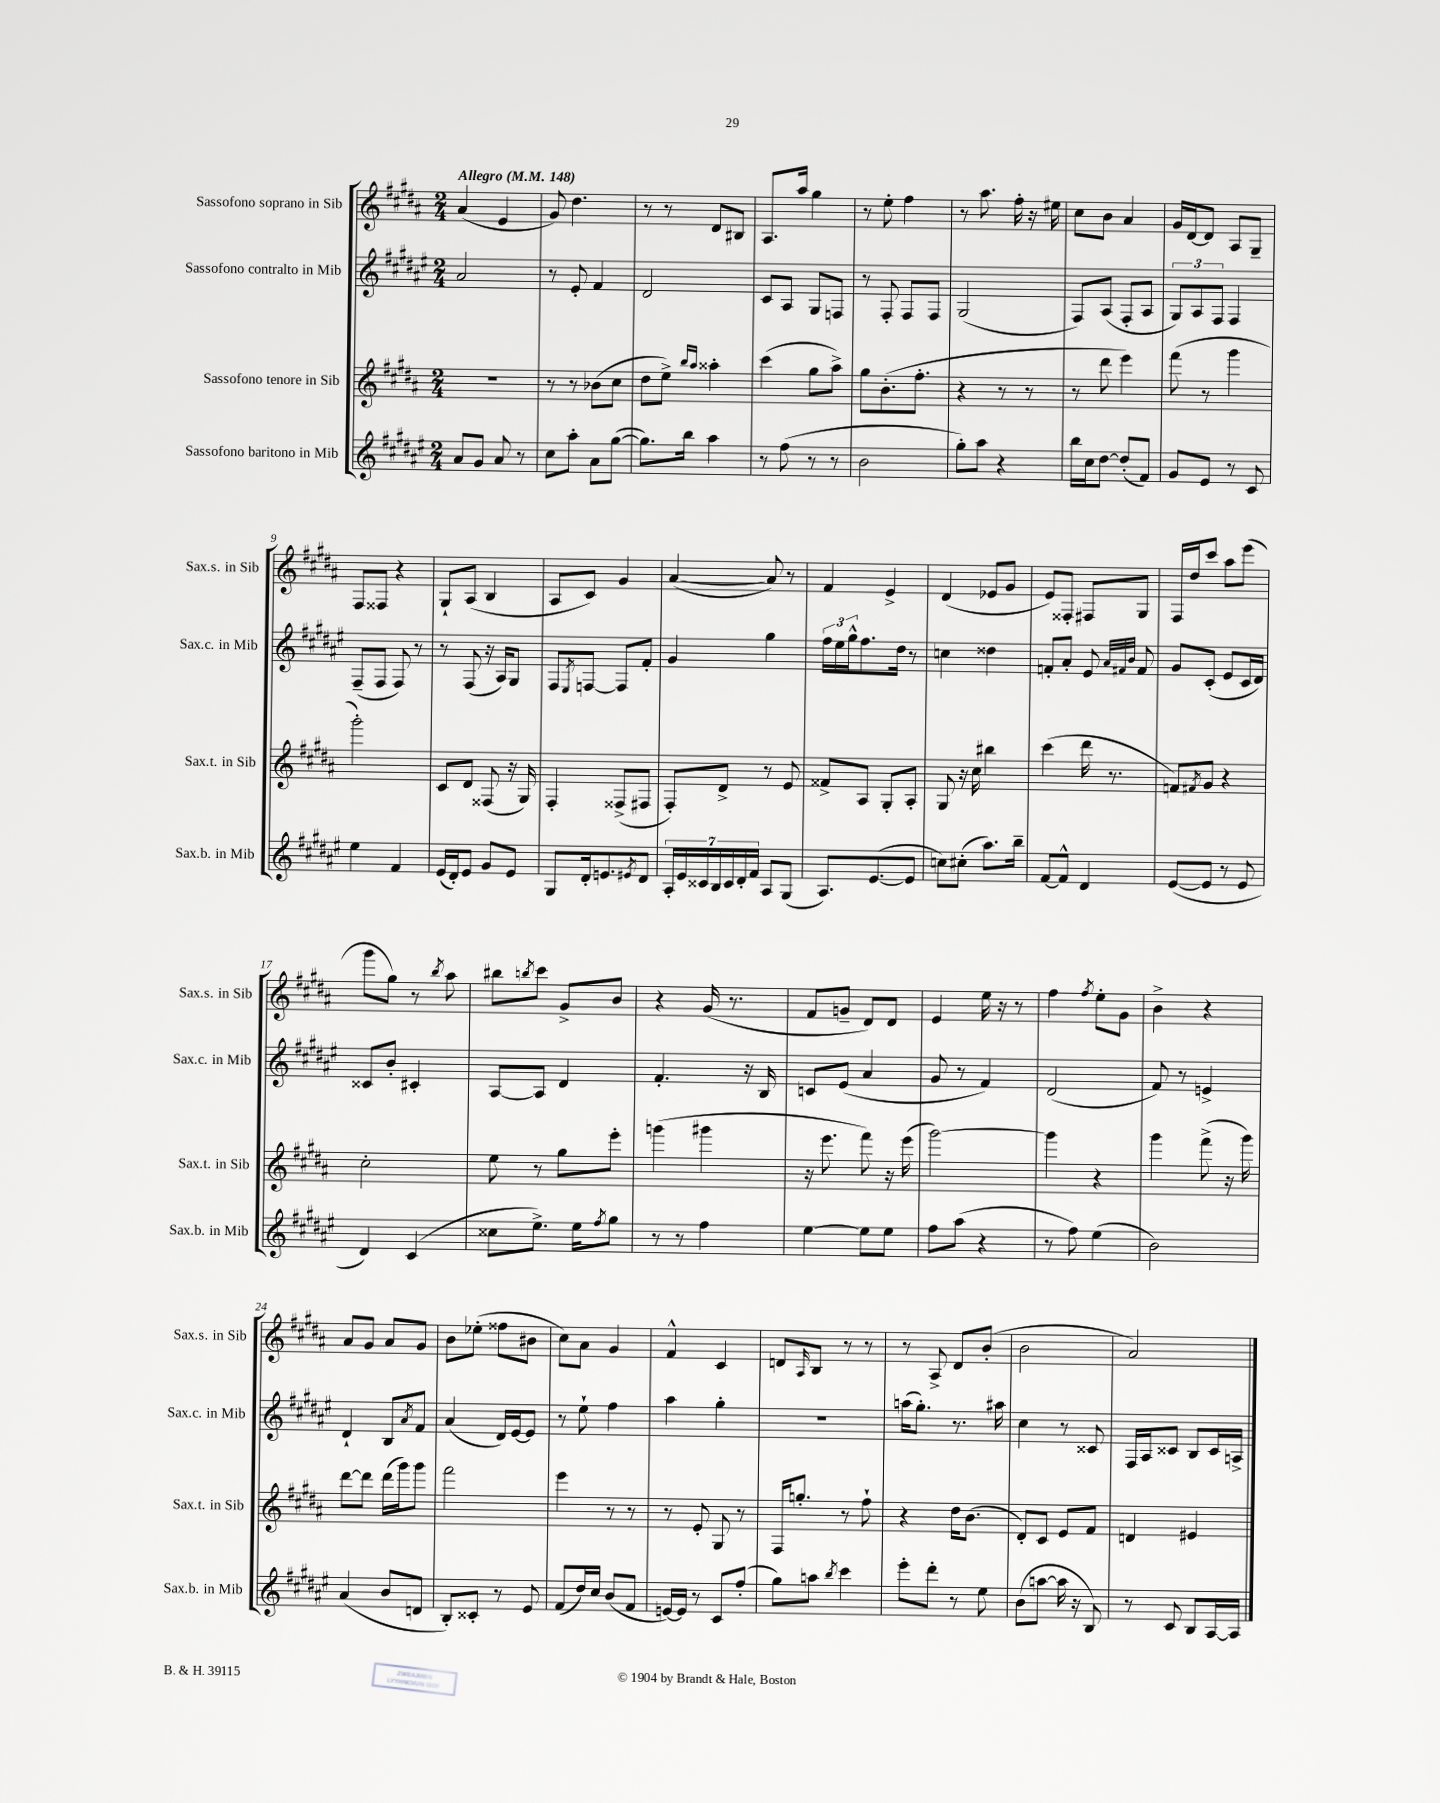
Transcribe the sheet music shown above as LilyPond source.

<<
\new StaffGroup <<
\new Staff = "s0" \with { instrumentName = "Sassofono soprano in Sib" shortInstrumentName = "Sax.s. in Sib" } {
    \clef treble \key b \major \numericTimeSignature \time 2/4 \tempo "Allegro" 4 = 148
    ais'4( e'4 |
    gis'8) dis''4. |
    r8 r8 dis'8 bis8 |
    ais8. ais''16 gis''4 |
    r8 e''8-. fis''4 |
    r8 ais''8. fis''16-. r16 eis''16 |
    cis''8 b'8 ais'4 |
    gis'16 dis'16~ dis'8 ais8 gis8-- |
    fis8 fisis8 r4 |
    gis8-! ais8( b4 |
    ais8 cis'8) gis'4 |
    ais'4~( ais'8) r8 |
    fis'4 e'4-> |
    dis'4( ees'8 gis'8 |
    e'8) fisis8-. fis8 gis8 |
    fis16 dis''16 cis'''8 ais''8 e'''8( |
    gis'''8 gis''8) r8 \acciaccatura { b''8 } ais''8 |
    bis''8 \acciaccatura { b''8 } cis'''8 gis'8-> b'8 |
    r4 gis'16( r8. |
    fis'8 g'8-- dis'8) dis'8 |
    e'4 e''16 r16 r8 |
    fis''4 \acciaccatura { fis''8 } e''8-. gis'8 |
    b'4-> r4 |
    ais'8 gis'8 ais'8 gis'8 |
    b'8 ees''8-.( fisis''8 bis'8 |
    cis''8) ais'8 gis'4 |
    fis'4-^ cis'4 |
    d'8 \grace { ais16 } b8 r8 r8 |
    r8 ais8-> dis'8 b'8-.( |
    b'2 |
    ais'2) \bar "|." |
}
\new Staff = "s1" \with { instrumentName = "Sassofono contralto in Mib" shortInstrumentName = "Sax.c. in Mib" } {
    \clef treble \key fis \major \numericTimeSignature \time 2/4
    ais'2 |
    r8 eis'8-. fis'4 |
    dis'2 |
    cis'8 ais8 gis8 f8 |
    r8 fis8-. fis8 fis8 |
    gis2( |
    fis8) ais8( fis8-. ais8 |
    \tuplet 3/2 { gis8) ais8 fis8 } fis4 |
    fis8--( fis8 fis8) r8 |
    r8 fis8( r16 ais16) gis8 |
    fis8 \acciaccatura { eis8 } f8~ f8 fis'8-. |
    gis'4 gis''4 |
    \tuplet 3/2 { fis''16 eis''16 gis''16-^ } fis''8. dis''16 r8 |
    c''4 disis''4 |
    f'8-. ais'8-. eis'8 \grace { ais'32 fis'32 b'32 } fis'8 |
    gis'8 cis'8-.( eis'8 cis'16 dis'16) |
    cisis'8 b'8-. cis'4-. |
    ais8~ ais8 dis'4 |
    fis'4.-. r16 b16 |
    c'8 eis'8( ais'4 |
    gis'8 r8 fis'4) |
    dis'2( |
    fis'8) r8 e'4-> |
    dis'4-! b8 \acciaccatura { ais'8 } fis'8 |
    ais'4( dis'16) eis'16~ eis'8 |
    r8 eis''8-! fis''4 |
    ais''4 gis''4-. |
    R2 |
    a''16( gis''8.-.) r8. ais''16 |
    cis''4 r8 cisis'8 |
    fis16 ais16 cisis'8 b8 cisis'16 a16-> \bar "|." |
}
\new Staff = "s2" \with { instrumentName = "Sassofono tenore in Sib" shortInstrumentName = "Sax.t. in Sib" } {
    \clef treble \key b \major \numericTimeSignature \time 2/4
    r2 |
    r8 r8 bes'8( cis''8 |
    dis''8 e''8->) \grace { b''16 ais''16 } aisis''4-. |
    cis'''4( gis''8 ais''8->) |
    gis''8 b'8.-.( fis''8.-. |
    r4 r8 r8 |
    r8 dis'''8 e'''4) |
    fis'''8( r8 gis'''4 |
    gis'''2-.) |
    cis'8 dis'8 fisis8( r16 gis16) |
    fis4-. fisis8->( fis8 |
    fis8-.) dis'8-> r8 e'8 |
    fisis'8-> ais8 gis8-. ais8-. |
    gis8 r16 cis''16 bis''4 |
    cis'''4( dis'''16 r8. |
    f'8) \acciaccatura { fis'8 } gis'8 r4 |
    cis''2-. |
    e''8 r8 gis''8 e'''8-. |
    g'''4( gis'''4 |
    r16 e'''8. fis'''8) r16 e'''16( |
    gis'''2~) |
    gis'''4 r4 |
    gis'''4 fis'''8->( r16 gis'''16) |
    dis'''8~ dis'''8 dis'''16( gis'''16) gis'''8 |
    fis'''2 |
    e'''4 r8 r8 |
    r8 e'8-. gis8 r8 |
    fis16 g''8.-. r8 fis''8-! |
    r4 dis''16 b'8.( |
    dis'8-.) cis'8 e'8 fis'8 |
    d'4 eis'4 \bar "|." |
}
\new Staff = "s3" \with { instrumentName = "Sassofono baritono in Mib" shortInstrumentName = "Sax.b. in Mib" } {
    \clef treble \key fis \major \numericTimeSignature \time 2/4
    ais'8 gis'8 ais'8 r8 |
    cis''8 ais''8-. ais'8 gis''8~( |
    gis''8.) b''16 ais''4 |
    r8 fis''8( r8 r8 |
    b'2 |
    gis''8-.) ais''8 r4 |
    b''16 cis''16 dis''8~ dis''8-.( fis'8) |
    gis'8 eis'8 r8 cis'8 |
    eis''4 fis'4 |
    eis'16( dis'16-.) eis'8 gis'8 eis'8 |
    gis8 dis'16-. e'8. \acciaccatura { eis'8 } dis'8 |
    \tuplet 7/4 { ais16-. eis'16 cisis'16 b16 cisis'16 dis'16-. fis'16 } ais8 gis8( |
    ais8.) eis'8.~( eis'8 |
    c''8) cis''8-.( ais''8.) b''16-- |
    fis'8~ fis'8-^ dis'4 |
    eis'8~( eis'8 r8 eis'8 |
    dis'4) cis'4( |
    cisis''8 eis''8.->) eis''16 \acciaccatura { fis''8 } gis''8 |
    r8 r8 fis''4 |
    eis''4~ eis''8 eis''8 |
    fis''8 ais''8( r4 |
    r8 fis''8) eis''4( |
    b'2) |
    ais'4( b'8 d'8 |
    b8-.) cisis'8-. r8 eis'8 |
    fis'8( dis''16) cis''16 b'8( fis'8 |
    e'16~) e'16 r8 cis'8 fis''8-.( |
    gis''8) a''8 \acciaccatura { b''8 } cis'''4 |
    eis'''8-. dis'''8-. r8 eis''8 |
    b'8( a''8~ a''16 r16 b8) |
    r8 cis'8 b8 ais16~ ais16 \bar "|." |
}
>>
>>
